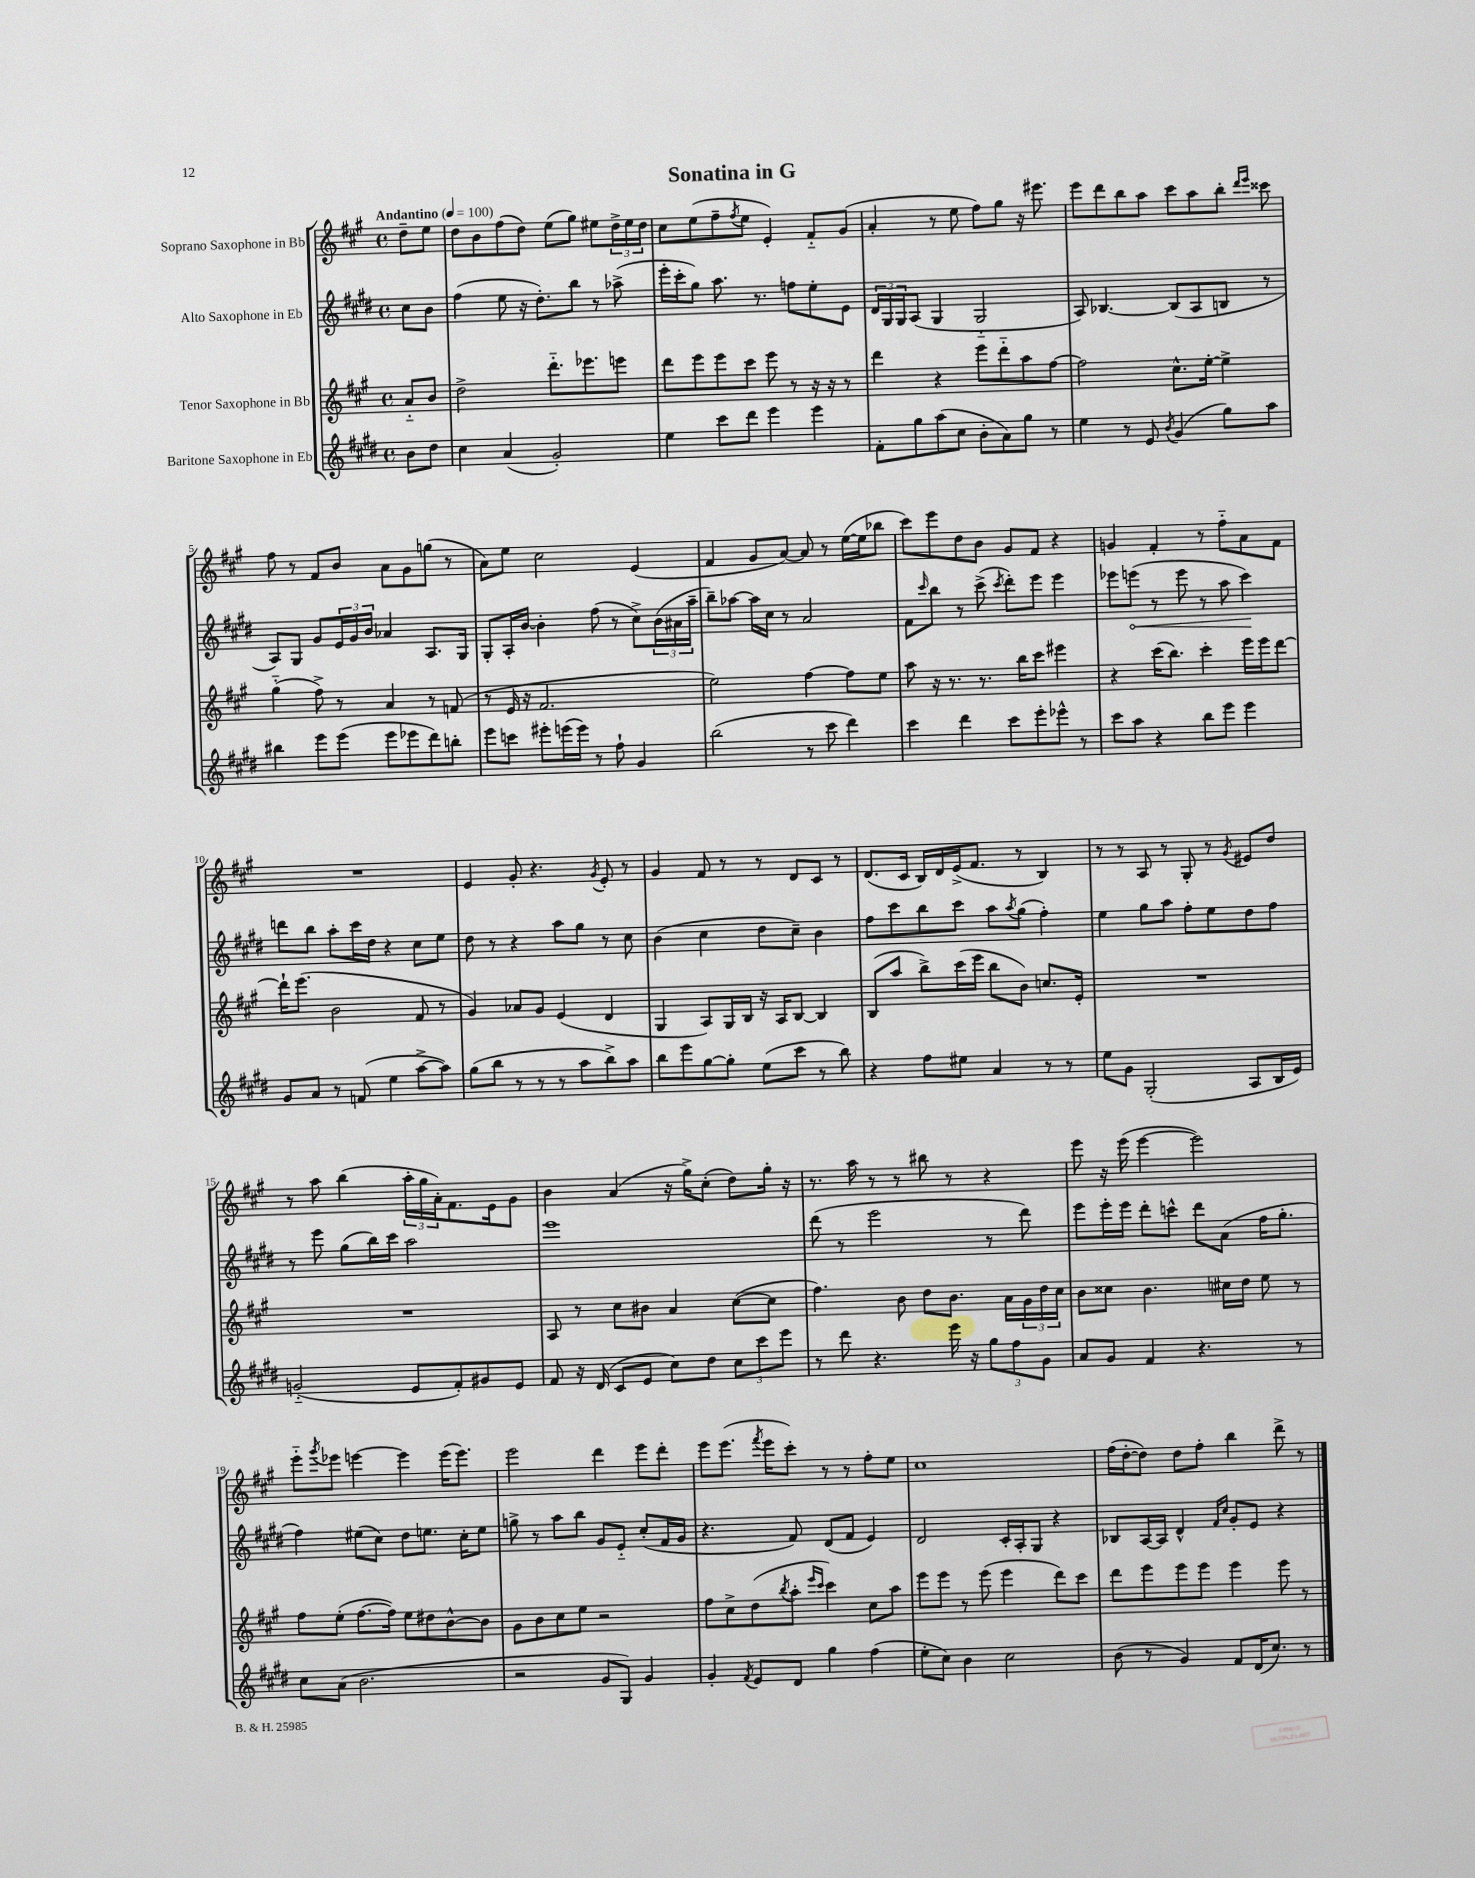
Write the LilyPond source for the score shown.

\header { title = "Sonatina in G" }
<<
\new StaffGroup <<
\new Staff = "s0" \with { instrumentName = "Soprano Saxophone in Bb" } {
    \clef treble \key a \major \defaultTimeSignature \time 4/4 \partial 4 \tempo "Andantino" 4 = 100
    d''8-- e''8 |
    d''8 b'8 fis''8( d''8) e''8( gis''8) eis''8 \tuplet 3/2 { d''16-> eis''16 d''16 } |
    cis''8 e''8( fis''8-- \acciaccatura { fis''8 } e''8 e'4-.) fis'8-_ gis'8( |
    a'4-. r8 e''8 fis''8) gis''8 r16 eis'''8. |
    e'''8 d'''8 b''8 a''8 cis'''8 a''8 b''8-. \grace { d'''16 e'''16 } cisis'''8 |
    fis''8 r8 fis'8 b'8 a'8 gis'8 g''8( r8 |
    a'8) e''8 cis''2 e'4( |
    fis'4 gis'8 a'8~) a'8 r8 e''16~( e''16 bes''8 |
    cis'''8) e'''8 d''8 b'8 gis'8 fis'8 r4 |
    g'4 fis'4-. r8 fis''8-_ a'8 fis'8 |
    R1 |
    e'4 gis'8-. r4. \acciaccatura { gis'8 } e'8-. r8 |
    gis'4 fis'8 r8 r8 d'8 cis'8 r8 |
    d'8.( cis'16 b16) d'16 e'16->( fis'8. r8 b4) |
    r8 r8 a8 r8 gis8-. r8 \acciaccatura { gis'8 } eis'8 d''8 |
    r8 a''8 b''4( \tuplet 3/2 { a''16-. gis''16 a'16-.) } fis'8. e'16 gis'8 |
    b'4 a'4( r16 gis''16->) cis''8-.( d''8) gis''16-. r16 |
    r8. a''16 r8 r8 bis''8 r8 r4 |
    e'''8 r16 e'''16( e'''4~ e'''2) |
    e'''8-_ \acciaccatura { gis'''8 } ees'''8 e'''4~ e'''4 e'''16( e'''8.) |
    e'''2 d'''4 e'''8 d'''8-. |
    e'''8 e'''8.( \acciaccatura { fis'''8 } e'''16 cis'''8-.) r8 r8 fis''8-. e''8 |
    cis''1 |
    fis''16( d''16~-. d''8) d''8 fis''8-. b''4 d'''8-> r8 \bar "|." |
}
\new Staff = "s1" \with { instrumentName = "Alto Saxophone in Eb" } {
    \clef treble \key e \major \defaultTimeSignature \time 4/4 \partial 4
    cis''8 b'8 |
    fis''4( e''8 r16 dis''8.-.) b''8 r8 aes''8->( |
    e'''16-. cis'''16-. gis''8) a''8. r8. f''8 e''8-. e'8 |
    \tuplet 3/2 { dis'16 gis16 gis16 } a8( gis4 gis2-_ |
    a8) bes4.~ bes8( a8 b8 r8 |
    a8) gis8 gis'8 \tuplet 3/2 { e'16 gis'16 b'16 } aes'4 a8. gis16 |
    gis8-. a16-. b'16~ b'4-. fis''8( r8 cis''8->) \tuplet 3/2 { b'16( ais'16 a''16-- } |
    b''8--) aes''8~ aes''16 cis''16 r8 a'2 |
    fis'8 \grace { cis'''16 } b''8 r8 cis'''8->( \acciaccatura { cis'''8 } dis'''8-.) e'''8 e'''4 |
    ees'''8 \once \override Hairpin.circled-tip = ##t e'''8\<( r8 e'''8 r8 a''8 cis'''4\!) |
    d'''8 b''8 a''8-. cis'''16 dis''16 r4 cis''8 e''8 |
    dis''8 r8 r4 a''8 gis''8 r8 cis''8 |
    b'4( cis''4 dis''8 cis''8--) b'4 |
    fis''8 cis'''8 b''8 cis'''8 a''8 \acciaccatura { a''8 } gis''8( fis''4-.) |
    e''4 gis''8 a''8 fis''8-. e''8 dis''8 fis''8 |
    r8 e'''8 gis''8( b''16) cis'''16 a''2 |
    e'''1 |
    dis'''8( r8 e'''2 r8 dis'''8) |
    e'''8 e'''16-. e'''16 dis'''8-. c'''8-^ dis'''8 a'8( fis''16 gis''8.-. |
    fis''4) eis''8( cis''8) dis''8 e''8. cis''16-. e''8 |
    g''8-> r8 a''8 b''8 gis'8 e'8-_ cis''8-.( fis'16 gis'16 |
    r4. fis'8) dis'8( fis'8 e'4) |
    dis'2 cis'16-. a16-. gis8 r4 |
    bes8 a16~ a16 dis'4-^ \grace { fis'16 cis''16 } gis'8-. e'8 r4 \bar "|." |
}
\new Staff = "s2" \with { instrumentName = "Tenor Saxophone in Bb" } {
    \clef treble \key a \major \defaultTimeSignature \time 4/4 \partial 4
    a'8-_ b'8 |
    d''2-> d'''8.-_ ees'''8. e'''8 |
    d'''8 e'''8 e'''8 cis'''8 e'''8 r8 r16 r16 r8 |
    d'''4 r4 e'''8 d'''8-_ a''8 fis''8~ |
    fis''2 cis''8.-^ e''16~-. e''4-> |
    gis''4-_( fis''8->) r8 a'4 r8 f'8( |
    r8 e'16 r16 fis'2. |
    e''2) fis''4~ fis''8 e''8 |
    a''8 r16 r8. r8. b''16 cis'''8 eis'''4 |
    r4 cis'''16( b''8.) cis'''4-. e'''16 e'''16 d'''8~ |
    d'''16-! e'''8.( b'2 fis'8 r8 |
    gis'4) aes'8 gis'8 e'4( d'4 |
    gis4 a8) gis16 b16 r16 a16 b8~ b4 |
    b8( a''8 b''8->) cis'''16( e'''16 b''8 b'8) c''8. e'16-. |
    R1 |
    R1 |
    a8 r8 cis''8 bis'8 a'4 cis''8~( cis''8 |
    fis''4.) b'8 d''8 b'8. a'16 \tuplet 3/2 { gis'16 d''16 cis''16 } |
    b'8 cisis''8 b'4. cis''16 d''16 e''8 r8 |
    fis''8 e''8-.( fis''8.~ fis''16) e''8 dis''8 b'8~-^ b'8 |
    gis'8 b'8 cis''8 e''8 r2 |
    fis''8 cis''8-> d''8( \acciaccatura { b''8 } a''8-. \grace { e'''16 cis'''16 } cis'''4) cis''8 a''8 |
    e'''8 e'''8 r8 e'''8( e'''4 d'''8) cis'''8 |
    d'''8 e'''8 e'''8 e'''8 e'''4 e'''8 r8 \bar "|." |
}
\new Staff = "s3" \with { instrumentName = "Baritone Saxophone in Eb" } {
    \clef treble \key e \major \defaultTimeSignature \time 4/4 \partial 4
    b'8 dis''8 |
    cis''4 a'4( gis'2-.) |
    e''4 cis'''8 dis'''8 e'''4 e'''4 |
    fis'8-. gis''8 a''8( cis''8 b'8-. a'8) gis''8 r8 |
    e''4 r8 e'8 \acciaccatura { b'8 } gis'4( gis''8) a''8 |
    bis''4 e'''8 e'''8( e'''8 ees'''8 dis'''8) b''8-. |
    e'''8 c'''8 eis'''8-. e'''16( e'''16) r8 fis''8-! gis'4 |
    b''2( r8 cis'''8 dis'''4) |
    cis'''4 dis'''4 cis'''8 e'''8-. ees'''8-^ r8 |
    cis'''8 a''8 r4 b''8 e'''8 e'''4 |
    gis'8 a'8 r8 f'8( e''4 a''8~-> a''8) |
    gis''8( b''8 r8 r8 r8 a''8 b''8->) a''8 |
    b''8 e'''8 gis''8~ gis''8-. e''8( cis'''8 r8 b''8) |
    r4 fis''8 eis''8 a'4 r8 r8 |
    e''8 gis'8 gis2-.( a8 b16 e'16) |
    g'2-_( e'8 fis'8-.) gis'8 e'8 |
    fis'8 r16 dis'16( cis'8 e'8 cis''8) dis''8 \tuplet 3/2 { cis''8 cis'''8 e'''8 } |
    r8 dis'''8 r4. e'''16 r16 \tuplet 3/2 { gis''8 fis''8 gis'8 } |
    a'8 gis'8 fis'4 r4. r8 |
    cis''8 a'8( b'2. |
    r2 gis'8 gis8) gis'4 |
    gis'4-. \acciaccatura { fis'8 } e'8 dis'8 gis''4 fis''4( |
    e''8-. cis''8) b'4 cis''2 |
    b'8( r8 gis'4) fis'8 dis'16( cis''8.) r8 \bar "|." |
}
>>
>>
